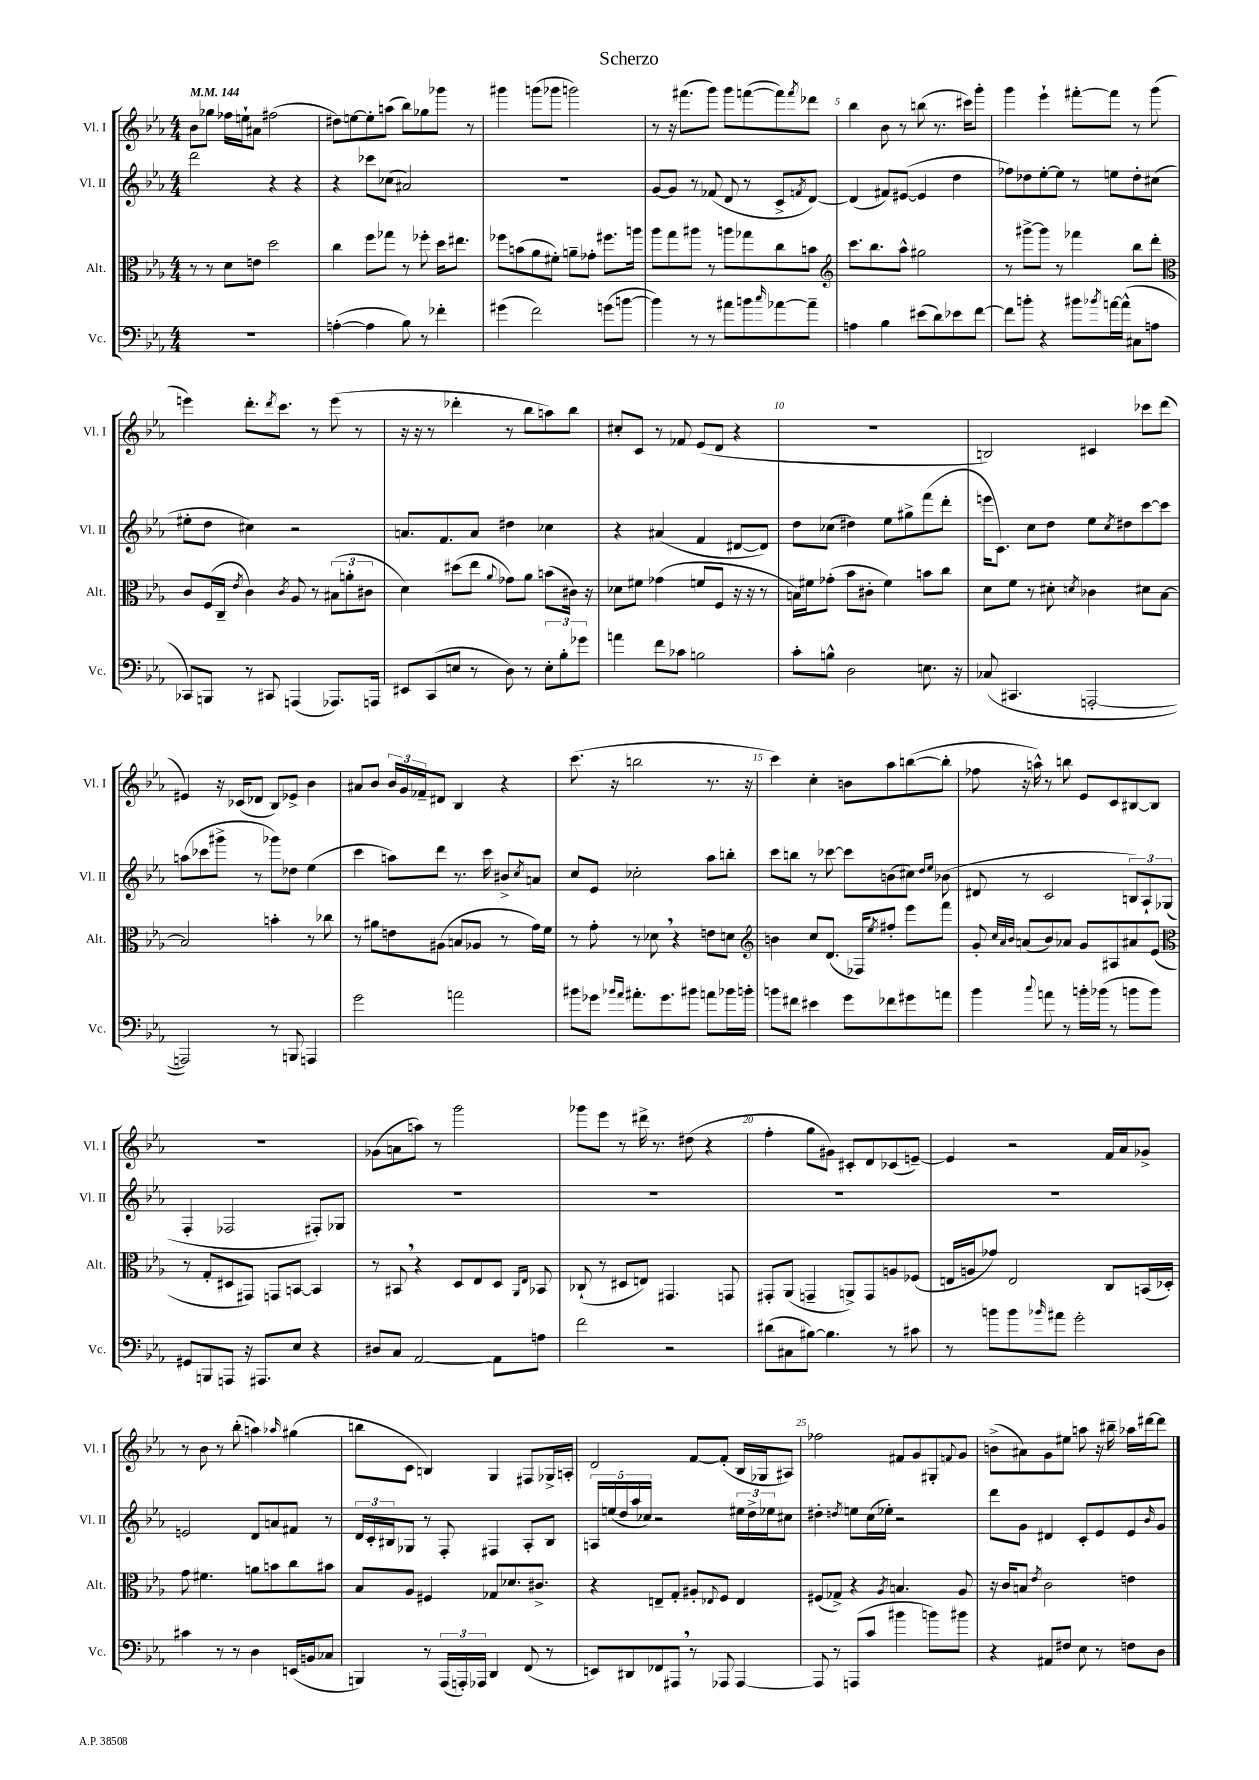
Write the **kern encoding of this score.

**kern	**kern	**kern	**kern
*part4	*part3	*part2	*part1
*staff4	*staff3	*staff2	*staff1
*I"Vc.	*I"Alt.	*I"Vl. II	*I"Vl. I
*I'Vc.	*I'Alt.	*I'Vl. II	*I'Vl. I
*clefF4	*clefC3	*clefG2	*clefG2
*k[b-e-a-]	*k[b-e-a-]	*k[b-e-a-]	*k[b-e-a-]
*M4/4	*M4/4	*M4/4	*M4/4
*MM144	*MM144	*MM144	*MM144
=1	=1	=1	=1
1r	8r	2ddd\	8b-\L
.	8r	.	8gg-X\J
.	8d\L	.	16ff-X\LL
.	.	.	16een`\J
.	8en\J	.	8a#X\J
.	2dd\	4r	(2ff#X\
.	.	4r	.
=2	=2	=2	=2
([4An'\	4cc\	4r	8dd#X\L)
.	.	.	[8een\
4A\]	8ff\L	8ccc-X\L	8ee'\]
.	8gg-X\J	(8cc-X\J	(8aan\J
8B-\)	8r	2a#X/)	8bb-\L)
8r	8ff-X'\	.	8gg-X\
4f-X'\	16dd\KL	.	8ggg-X\J
.	8.ee#X\J	.	.
.	.	.	8r
=3	=3	=3	=3
(4g#X\	8ff-X\L	1r	4ggg#X\
.	(8bn\	.	.
2f\)	8a-\	.	(8gggn\L
.	8f#X'\J)	.	8ggg-X\J
.	8an~\L	.	2gggn\)
.	8g-X'\J	.	.
(8gn\L	8.ff#X\L	.	.
[8bn\J	.	.	.
.	16aan\Jk	.	.
=4	=4	=4	=4
4b\])	8aa-\L	[8g/L	8r
.	8gg\	8g/J]	16r
.	.	.	(8.fff#X\L
8r	8aa#X\J	8r	.
8r	8r	(8f-X/	8ggg\J)
8a#X\L	8aan\L	8d/	8ggg\L
8bn\	8gg-X\	8r	([8fffn\
16qqcc/	.	.	.
[8a-X\	8cc\	8c^/L	8fff\])
.	.	8qfn/	8qfff/
8a-~\J]	8bn\J	[8d/J)	8ddd-X\J
=5	=5	=5	=5
*	*clefG2	*	*
4An\	8.ccc\L	(4d/]	4bb-\
.	8.bb-\	.	.
4B-\	.	8f#X/L)	8b-\
.	8aa-^^\J	([8e#X/J	8r
(8e#X\L	2gg#X\	4e#/]	(8bbn\
8d\)	.	.	8.r
8e-X\	.	4dd\	.
.	.	.	16ccc#X\KL)
[8f\J	.	.	8ggg'\J
=6	=6	=6	=6
8f\L]	8r	8ff-X\L)	4ggg\
8bn'\J	[8ggg#X^\L	8dd-X\	.
4r	8ggg#\J]	[8ee-'\	4eee-`\
.	8r	8ee-\J]	.
8b#X\L	4fff-X\	8r	[8fff#X'\L
8qb-X/	.	.	.
[16an\L	.	8een\L	8fff#\J]
(16a^^\JJ]	.	.	.
8C#X\L	8bb-\L	8dd-'\	8r
8An\J	8ddd'\J	(8cc#X\J	(8ggg\
!!LO:LB:g=z
=7	=7	=7	=7
*	*clefC3	*	*
8CC-X/L)	8c/L	8ee#X'\L	4eeen\)
8BBBn/J	(16F/L	8dd\J	.
.	16C~/JJ	.	.
.	8qe-/	.	.
8r	4c\)	4cc#X\)	8.ddd'\L
8CC#X/	.	.	.
.	.	.	8qddd/
.	.	.	8.ccc\J
.	8qc/	.	.
(4AAAn/	8A-/	2r	.
.	8r	.	8r
8.AAA-X/L)	(12B#X\L	.	(8eee\
.	12an'\	.	.
.	.	.	8r
.	12c#X\J	.	.
16AAAn/Jk	.	.	.
=8	=8	=8	=8
8EE#X/L	4d\)	8.an/L	16r
.	.	.	16r
(8CC/	.	.	8r
.	.	8.f/	.
8En/J	(8dd#X\L	.	4ddd-X'\
8r	8ee-\J	8a/J	.
.	8qqa-/	.	.
8D\)	8g-X\L)	4dd#X\	8r
8r	8a-\J	.	8bb-\L
12E'\L	(8bn\L	4cc-X\	8aan\)
12B-'\	.	.	.
.	16c#X\Jk)	.	8bb-\J
12g-X\J	.	.	.
.	16r	.	.
=9	=9	=9	=9
4an\	8d-X\L	4r	8cc#X'/L
.	8f#X\J	.	8c/J
8f\L	(4g-X\	(4a#X/	8r
8c-X\J	.	.	8f-X/
2Bn\	8fn/L	4f/	(8e-/L
.	8F/J	.	8d/J
.	16r	[8d#X/L	4r
.	16r	.	.
.	8r	8d#/J])	.
=10	=10	=10	=10
8c'\L	16Bn\LL)	8dd\L	1r
.	16f#X\J	.	.
8Bn^^\J	(8g-X'\J	(8cc-X\J	.
2D\	8b-\L	4dd#X\)	.
.	8c#X'\J	.	.
.	4f#\)	8ee-\L	.
.	.	8gg#X^\	.
8.En\	8bn\L	(8fff\	.
.	8cc\J	8ddd'\J	.
16r	.	.	.
=11	=11	=11	=11
(8C-X/	8d\L	16eeen\KL	2Bn/)
.	.	8.c\J)	.
4.CC#X/	8f\J	.	.
.	8r	8cc\L	.
.	8d#X'\	8dd\J	.
.	8qdn/	.	.
[2AAAn'/	4c-X\	8ee-\L	4c#X/
.	.	8qcc/	.
.	.	8dd#X\	.
.	8d#X\L	[8ccc\	8ccc-X\L
.	[8B-\J	8ccc\J]	(8ddd\J
!!LO:LB:g=z
=12	=12	=12	=12
2AAAn/])	2B-/]	(8aan\L	4e#X/)
.	.	8ccc-X\	.
.	.	8ggg#X^\J	16r
.	.	.	(16c-X/KL
.	.	8r	8d-X/J
8r	4bn'\	8ggg-X\L)	8B-/L)
8BBBn/	.	8dd-X\J	8e-X^/J
4AAAn/	8r	(4ee-\	4b-\
.	8cc-X\	.	.
=13	=13	=13	=13
2g\	8r	4ccc\	8a#X/L
.	8a#X\L	.	8b-/J
.	8en\	8aan\L)	24b-/LL
.	.	.	24g/
.	.	.	24f-X~/J
.	(8A#X\J	8ddd\J	8d#X/J
2an\	8Bn/L	8.r	4B-/
.	8A-X/J	.	.
.	.	16ccc\	.
.	8r	8b#X^/L	4r
.	.	8qcc/	.
.	16g\LL)	8an/J	.
.	16f\JJ	.	.
=14	=14	=14	=14
8b#X\L	8r	8cc/L	(8.ccc\
8g-X\J	8g'\	8e-/J	.
.	.	.	16r
16qqb-X/LL	.	.	.
16qqa-/JJ	.	.	.
8.a#X'\L	8r	2cc-X'\	2bbn\
.	8d-X,\	.	.
8.g-\	.	.	.
.	4r	.	.
8b#X\J	.	.	.
8an\L	8en\L	8aa-\L	8.r
16b-X\L	8dn\J	8bbn'\J	.
16bn'\JJ	.	.	16r
=15	=15	=15	=15
*	*clefG2	*	*
8bn\L	4bn\	8ccc\L	4ccc\)
8f#X\J	.	8bbn\J	.
4e#X\	8cc/L	8r	4cc'\
.	(8.d/J	[8ccc-X\	.
8g\L	.	8ccc-\L]	8bn\L
.	16F-X/KL)	.	.
.	8qee-/	.	.
8f-X\	8ff#X'/J	(8bn\	8aa-\
8g#X\	8eee-\L	8cc#X\J)	([8bbn\
.	.	16qqdd/LL	.
.	.	16qqee-/JJ	.
8an\J	8fff\J	(8b-X\	8bb'\J]
=16	=16	=16	=16
4b-\	8g'/	8d#X/	8ff-X\
.	32qqcc/LLL	.	.
.	32qqa-/	.	.
.	32qqb-/JJJ	.	.
.	(8an/L	8r	16r
.	.	.	16aan^^\)
8qqcc/	.	.	.
8an\	8b-/)	2c/	8r
8r	8a-X/J	.	8bbn\
16bn'\LL	8g/L	.	8e-/L
(16b-X\JJ	.	.	.
8r	8A#X/	.	8c/
8bn\L	8a#X/	12Bn/L)	[8B#X/
.	.	12A-`/	.
8b\J)	(8e-/J	.	8B#/J]
.	.	(12G-X/J	.
!!LO:LB:g=z
=17	=17	=17	=17
*	*clefC3	*	*
8GG#X/L	8r	4F'/	1r
8BBBn/	8G'/L	.	.
8AAAn/J	8D#X/	2F-X/	.
16r	8GG#X/J)	.	.
8.AAA#X/L	.	.	.
.	8GGn/L	.	.
8E-/J	[8BBn/J	.	.
4r	4BB/]	8F#X'/L)	.
.	.	8G-X/J	.
=18	=18	=18	=18
8D#X/L	8r	1r	(8g-X\L
8C/J	8BB#X,/	.	8an\
[2AA-/	4r	.	8aan\J)
.	.	.	8r
.	8D/L	.	2ggg\
.	8E-/	.	.
8AA-\L]	8D/J	.	.
.	16qqAA-/LL	.	.
.	16qqE-/JJ	.	.
8An\J	8BB-X/	.	.
=19	=19	=19	=19
2f\	(8C-X`/	1r	8ggg-X\L
.	8r	.	8eee-\J
.	8D#X/L	.	8r
.	8En/J)	.	16ddd#X^\
.	.	.	8.r
2r	4.GG#X/	.	.
.	.	.	(8dd#X\
.	.	.	4r
.	8GGn/	.	.
=20	=20	=20	=20
(8d#X\L	8GG#X'/L	1r	4ff'\
8C#X\	(8AA-/J	.	.
[8B#X\J)	4GGn~/	.	8gg\L
4.B#\]	.	.	8g#X\J)
.	8AAn^/L)	.	8c#X'/L
.	8GG/	.	8d/
8r	8An/	.	(8c-X/
8c#X\	(8F-X/J	.	[8en~/J)
=21	=21	=21	=21
8r	16En/LL	1r	4e/]
.	16An/J	.	.
8bn\L	8g-X/J)	.	.
8b\	2E/	.	2r
16qqb-X/	.	.	.
8a#X\J	.	.	.
2g'\	.	.	.
.	8C/L	.	16f/LL
.	.	.	16a-/J
.	(16BBn/L	.	8g-X^/J
.	16D-X'/JJ)	.	.
!!LO:LB:g=z
=22	=22	=22	=22
4c#X\	8g\	2en/	8r
.	4.f#X\	.	8b-\
8r	.	.	8r
8r	.	.	(8bb-'\
4D\	8an\L	8d/L	4aan\)
.	8bn\	8an/	.
.	.	.	16qqaa-X/
(16EEn/LL	8cc\	8f#X/J	(4gg#X\
16BBn/J	.	.	.
8C-X/J	8b#X\J	8r	.
=23	=23	=23	=23
4BBBn/)	8B-/L	24d/LL	8bbn\L
.	.	24c'/	.
.	.	24B#X/J	.
.	8A-/J	8G-X/J	8c\J
8r	4F#X/	8r	4Bn/)
(24AAA-/LL	.	8F'/	.
24AAAn'/)	.	.	.
24AAA-X/JJ	.	.	.
4DD/	8G-X/L	4F#X/	4G/
.	8.d-X/	.	.
(8FF/	.	8A-'/L	8F#X/L
.	8.c#X^/J	.	.
8r	.	8B#/J	16G-X^/L
.	.	.	16An'/JJ
=24	=24	=24	=24
8EEn/L)	4r	20An/LL	2d/
.	.	(20een/	.
.	.	20dd/	.
8DD#X/	.	.	.
.	.	20aa-/	.
.	.	20cc-X/JJ)	.
8FF-X/	8En~/L	2r	.
8AAA#X,/J	8G'/J	.	.
8r	8A#X'/L	.	[8f/L
.	8qqE-X/	.	.
8AAA-X/	8F/J	.	(8f'/J]
[4AAA-/	4E-/	24ee#X\LL	16B-/LL
.	.	24dd^\	.
.	.	.	16G-X/J
.	.	24ee-X\J	.
.	.	8cc#X\J	8A#X/J)
=25	=25	=25	=25
8AAA-/]	(8F#X/L	4dd#X'\	2ff-X\
8r	8G-X^/J)	.	.
.	.	8qddn/	.
(8AAAn/L	4r	8een\L	.
8c/J	.	(16cc\L	.
.	.	16ee-X'\JJ)	.
.	8qA-/	.	.
4b#X\	4.Bn/	2r	8f#X/L
.	.	.	8g/
8bn\L)	.	.	8G#X'/
.	.	.	8qqfn/
8b#X\J	8A-/	.	8g/J
=26	=26	=26	=26
4r	16r	8ddd\L	(8bn^\L
.	16c/KL	.	.
.	8Bn/J	8g\J	8a#X\)
.	8qe-/	.	.
8AA#X/L	2c\	4d#X/	8g\
8F#X/J	.	.	8ee#X\J
8E-\	.	8c'/L	8aan\
8r	.	8e-/	16r
.	.	.	16bb#X~\
8Fn\L	4en\	8e-/	16aa-X\LL
.	.	.	[16ddd#X\J
.	.	16qqb-/	.
8D\J	.	8g/J	8ddd#\J]
==	==	==	==
*-	*-	*-	*-
